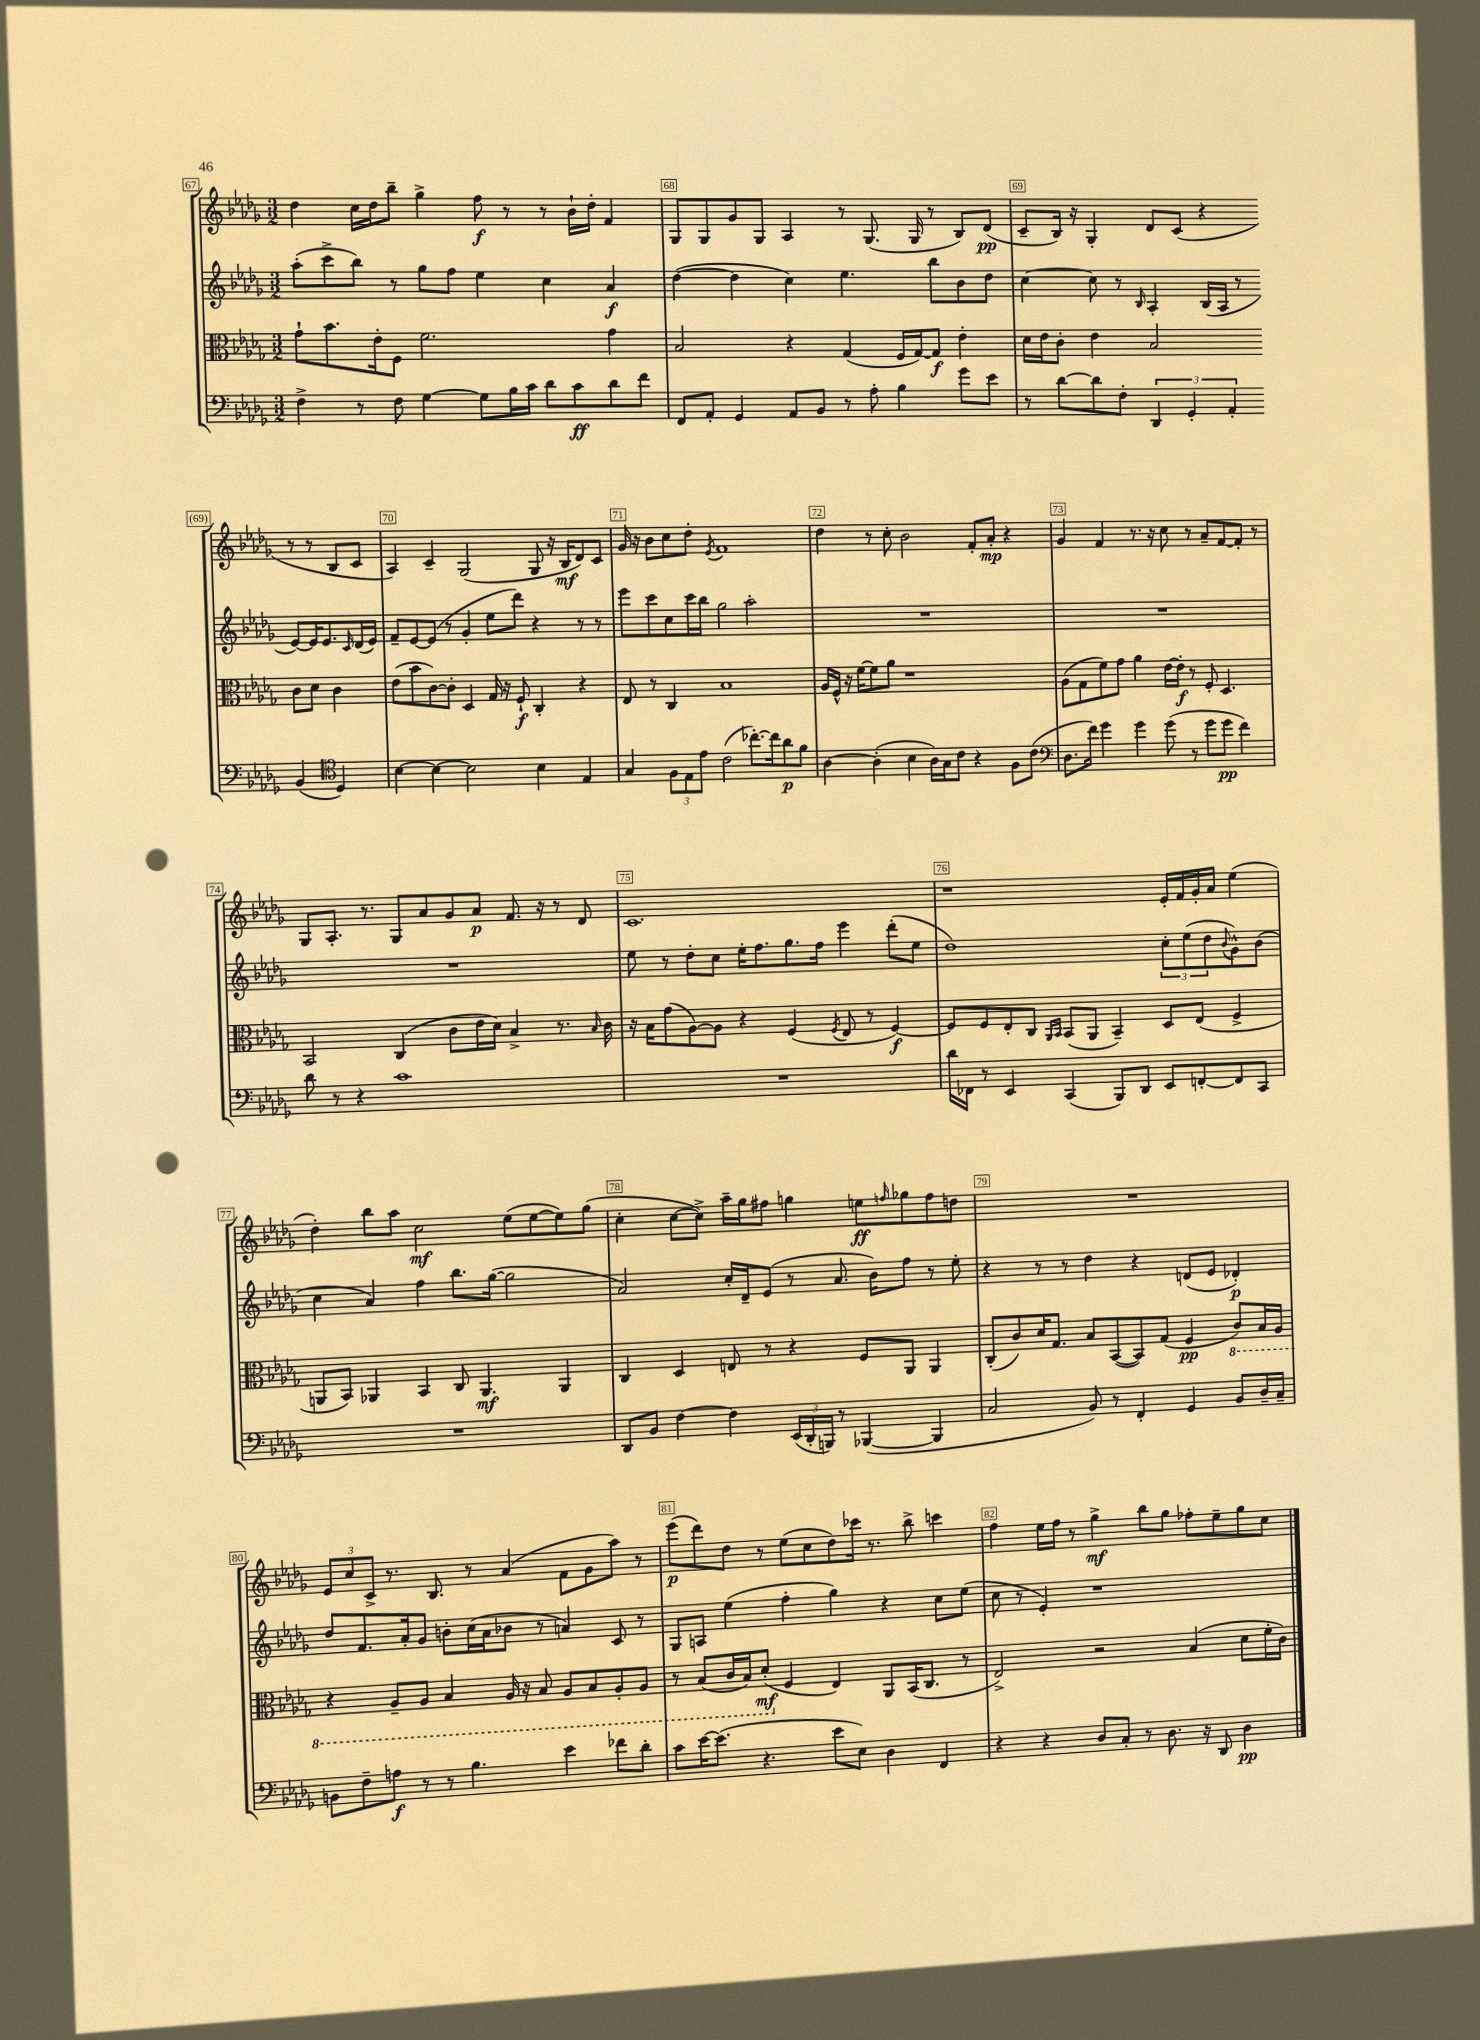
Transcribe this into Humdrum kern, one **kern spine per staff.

**kern	**kern	**kern	**kern
*staff4	*staff3	*staff2	*staff1
*clefF4	*clefC3	*clefG2	*clefG2
*k[b-e-a-d-g-]	*k[b-e-a-d-g-]	*k[b-e-a-d-g-]	*k[b-e-a-d-g-]
*M3/2	*M3/2	*M3/2	*M3/2
4F^	8g-`	(8aa-'	4dd-
.	8.b-	8ccc^	.
8r	.	8bb-)	16cc
.	16e-'	.	16dd-
8F	8F	8r	8bb-~
[4G-	2.f	8gg-	4gg-^
.	.	8ff	.
8G-]	.	4ee-	8ff
16B-	.	.	8r
16c	.	.	.
8d-	.	4cc	8r
8c	.	.	16b-`
.	.	.	16dd-'
8d-	4g-	4a-	4f
8f	.	.	.
=	=	=	=
8FF	2B-	([4dd-	8G-
8AA-'	.	.	8G-
4GG-	.	4dd-]	8g-
.	.	.	8G-
8AA-	4r	4cc)	4A-
8BB-	.	.	.
8r	(4G-	4.ee-	8r
8A-'	.	.	(8.G-
4B-	16F	.	.
.	[16G-)	.	16G-
.	8G-]	8bb-	8r
8g-	4e-'	8b-	8B-)
8e-	.	8dd-	(8d-
=	=	=	=
8r	16d-	[4cc	8c~
.	16e-	.	.
[8d-	8c'	.	16B-)
.	.	.	16r
8d-]	4e-	8cc]	4G-'
8F'	.	8r	.
.	.	16qqB-	.
6DD-	2B-	4A-'	8d-
.	.	.	(8c
6GG-'	.	.	.
.	.	(16B-	4r
.	.	16A-	.
6AA-'	.	.	.
.	.	8r	.
(4BB-	8c	[8e-)	8r
.	8d-	16e-]	8r
.	.	8.e-	.
*clefC4	*	*	*
4D-)	4c	.	8B-
.	.	16qqc	.
.	.	(16d-	8c
.	.	16e-)	.
=	=	=	=
[4B-	(8e-	8f~	4A-)
.	8b-	[8e-	.
4B-_	[8c)	(8e-]	4c~
.	8c']	8r	.
2B-]	4D-	4g-'	(2G-
.	16G-	8ee-	.
.	16r	.	.
.	8F`	8ddd-)	.
4B-	4C'	4r	8G-
.	.	.	16r
.	.	.	16B-
4E-	4r	8r	8d-)
.	.	8r	8c
=	=	=	=
4G-	8E-	8eee-	16g-
.	.	.	16r
.	8r	8ccc	8b-
12F	4C	8cc	8cc
12E-	.	.	.
.	.	16ccc	8dd-'
12e-	.	.	.
.	.	16bb-	.
.	.	.	8qe-
(2c	1B-	2gg-	1f
[8.cc-')	.	2aa-'	.
16cc-]	.	.	.
8a-	.	.	.
8f	.	.	.
=	=	=	=
[4A-	16A-	1.r	4dd-
.	16F^^	.	.
.	16r	.	.
.	[16f	.	.
(4A-']	8f]	.	8r
.	8a-	.	8cc'
4B-	1r	.	2b-
16A-)	.	.	.
16G-	.	.	.
8c	.	.	.
4r	.	.	8f'
.	.	.	8a-'
8F	.	.	4r
(8c	.	.	.
=	=	=	=
*clefF4	*	*	*
8.D-	(8A-	1.r	4g-
.	8G-	.	.
16f)	.	.	.
4g-	8f)	.	4f
.	8g-	.	.
4g-	4a-	.	8.r
.	.	.	16r
(8g-	[16e-	.	8cc
.	16e-']	.	.
8r	8r	.	8r
8g-	8F'	.	8a-~
8g-	4.D-	.	[8f
4f)	.	.	8f']
.	.	.	8r
=	=	=	=
8d-	2BB-	1.r	8G-
8r	.	.	8.A-'
4r	.	.	.
.	.	.	8.r
1c	(4C	.	8G-
.	.	.	8a-
.	8c	.	8g-
.	16e-	.	8a-
.	16d-)	.	.
.	4B-^	.	8.f
.	.	.	16r
.	8.r	.	8r
.	.	.	8d-
.	16qqB-	.	.
.	16c	.	.
=	=	=	=
1.r	16r	8ee-	1.c
.	16B-	.	.
.	(8g-	8r	.
.	[8A-)	8dd-'	.
.	8A-]	8cc	.
.	4r	16ee-'	.
.	.	8.ff	.
.	(4F	8.gg-	.
.	.	16ff	.
.	8qF	.	.
.	8E-	4eee-	.
.	8r	.	.
.	[4F)	(8ddd-'	.
.	.	8ee-	.
=	=	=	=
16d-	8F]	1dd-)	1r
16FF-	.	.	.
8r	8F	.	.
4EE-	8E-'	.	.
.	8C	.	.
.	16qqAA-	.	.
.	16qqBB-	.	.
(4CC	(8BB-	.	.
.	8AA-	.	.
8BBB-)	4BB-~)	.	.
8DD-	.	.	.
8EE-	8D-	12cc'	16e-'
.	.	.	16f
.	.	(12ee-	.
[8FF'	(8E-	.	16g-'
.	.	12dd-	.
.	.	.	16a-
.	.	8qqb-	.
8FF]	4F^	8g-^^)	(4ee-
8CC	.	(8b-	.
=	=	=	=
1.r	8AA	4cc	4dd-')
.	8BB-)	.	.
.	4AA-	4a-)	8bb-
.	.	.	8aa-
.	4BB-	4ff	2cc
.	8C	8.bb-	.
.	4.AA-	.	.
.	.	([16gg-	.
.	.	2gg-]	(8ee-
.	.	.	[8ee-
.	4AA-	.	8ee-])
.	.	.	(8gg-
=	=	=	=
8DD-	4C	2a-)	4cc'
8BB-	.	.	.
[4F	4D-	.	[8cc
.	.	.	8cc^])
4F]	8E	16cc'	16aa-~
.	.	16d-~	16gg-
.	8r	(8e-	8ff#
(24EE-	4r	8r	4gg
24DD-'	.	.	.
24BBB)	.	.	.
8r	.	8.a-	.
([4BBB-	8F	.	8ee
.	.	16b-)	.
.	.	.	16qqff
.	8AA-	8ff	8gg-
4BBB-]	4AA-	8r	8ff
.	.	8ee-'	8dd
=	=	=	=
2C	(8C'	4r	1.r
.	8c)	.	.
.	16d-	8r	.
.	8.G-	.	.
.	.	8r	.
8BB-)	8B-	4dd-	.
8r	([8BB-	.	.
4FF'	8BB-])	4r	.
.	(8G-	.	.
4GG-	4F	(8d	.
.	.	8e-	.
8BB-	8C)	4d-')	.
16D-~	16BB-	.	.
16C~	16AA-	.	.
=	=	=	=
8BB	4r	8dd-	12e-
.	.	.	12cc
8F~	.	8.f	.
.	.	.	12c^
8A	8AA-~	.	8.r
.	.	16a-'	.
8r	8AA-	8g-	.
.	.	.	8.B-
8r	4BB-	8b'	.
4.B-	.	(16cc	8r
.	.	16a-	.
.	16AA-	8b-	(4a-
.	16r	.	.
.	8BB-	8r	.
4e-	8AA-	4a)	8f
.	8BB-	.	8g-
8f-	8AA-'	8c	8aa-)
8d-'	8AA-	8r	8r
=	=	=	=
8c	8r	8G-	(8eee-
[16e-	(8BB-	8A	8ddd-)
(8.e-]	.	.	.
.	16C	(4ee-	8dd-
.	16BB-)	.	.
4.r	(8D-'	.	8r
.	4F	4ff'	(8ee-
.	.	.	8cc
8e-	4E-)	4gg-)	8dd-)
8E-)	.	.	16ccc-
.	.	.	8.r
4D-	8AA-	4r	.
.	(16BB-	.	8bb-^
.	8.C	.	.
4FF	.	8cc	4ccc
.	8r	(8ee-	.
=	=	=	=
4r	2E-^)	8cc	4ff
.	.	8r	.
4r	.	4e-')	16ee-
.	.	.	16ff
.	.	.	8r
8D-	2r	1r	4gg-^
8C'	.	.	.
8r	.	.	8bb-
8.D-	.	.	8gg-
.	(4B-	.	8ff-'
16r	.	.	.
8DD-	.	.	8ee-~
4D-	8d-	.	8gg-
.	16f'	.	8cc
.	16c)	.	.
==	==	==	==
*-	*-	*-	*-
